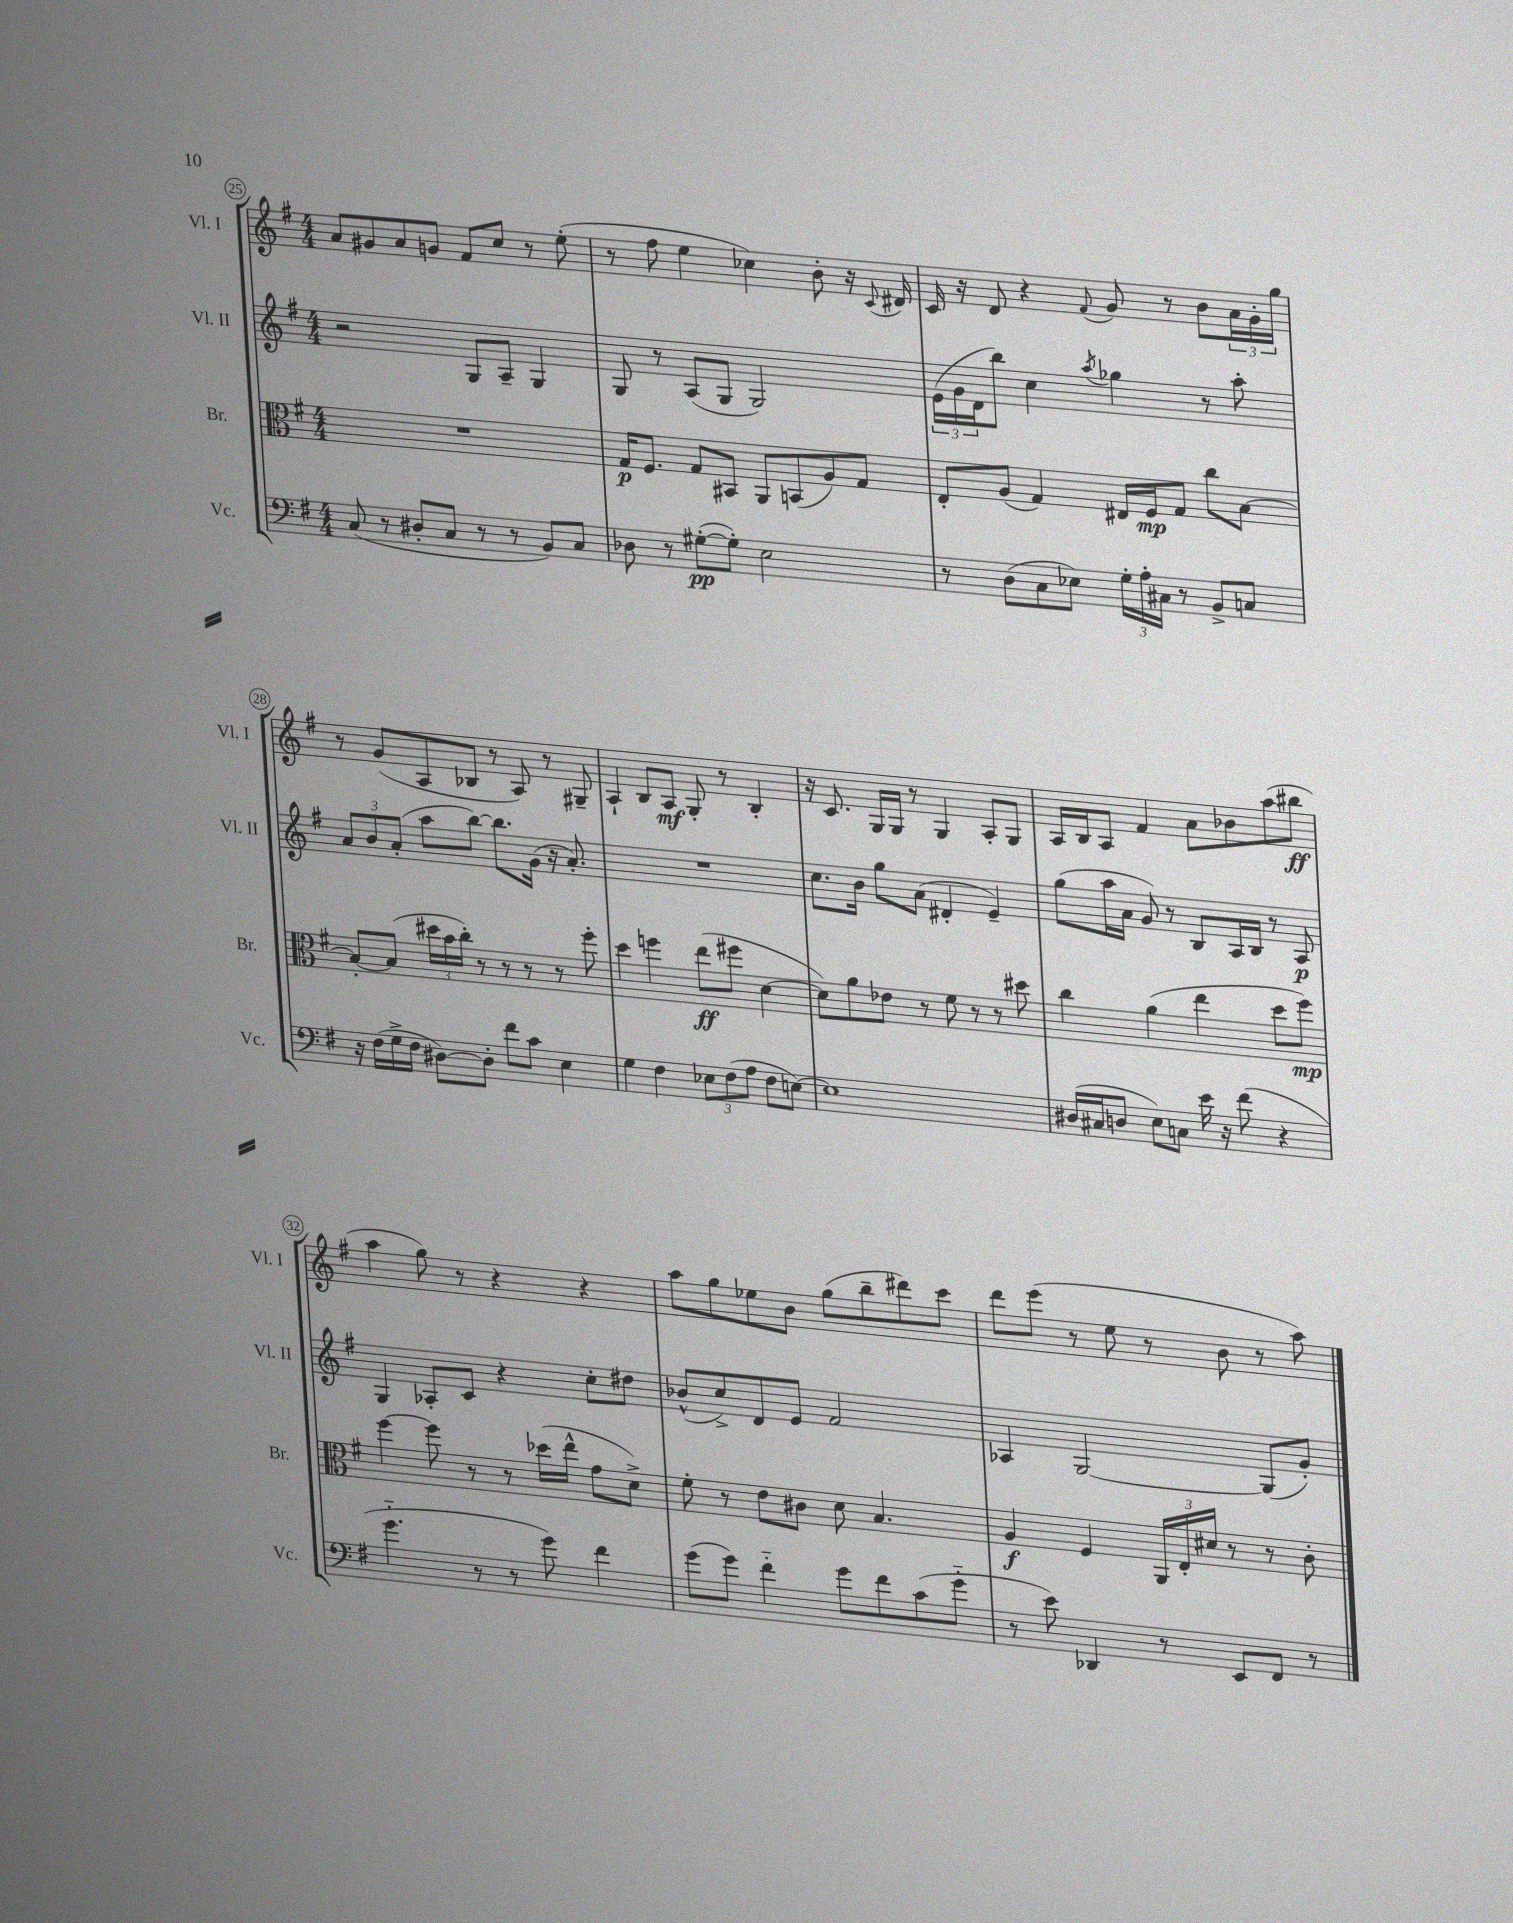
<<
\new StaffGroup <<
\new Staff = "s0" \with { instrumentName = "Vl. I" shortInstrumentName = "Vl. I" } {
    \clef treble \key g \major \numericTimeSignature \time 4/4
    a'8 gis'8 a'8 g'8 fis'8 c''8 r8 e''8-.( |
    r8 fis''8 e''4 ces''4) b'8-. r16 \appoggiatura { c'8 } dis'16 |
    c'16 r16 d'8 r4 \appoggiatura { fis'8 } g'8 r8 b'8 \tuplet 3/2 { a'16 g'16-. g''16 } |
    r8 g'8( a8 bes8 r8 a8) r8 gis8-- |
    a4-! b8 a8\mf g8-. r8 b4-. |
    r16 c'8. g16 g16 r8 g4 a8-. g8 |
    a16 b16 a8 fis'4 a'8 bes'8 a''8( bis''8\ff |
    a''4 g''8) r8 r4 r4 |
    a''8 g''8 ees''8 b'8 g''8( b''8-- dis'''8) c'''8 |
    d'''8 e'''8( r8 e''8 r8 b'8 r8 a''8) \bar "|." |
}
\new Staff = "s1" \with { instrumentName = "Vl. II" shortInstrumentName = "Vl. II" } {
    \clef treble \key g \major \numericTimeSignature \time 4/4
    r2 g8 a8-- g4 |
    g8 r8 a8( g8 g2) |
    \tuplet 3/2 { e'16( g'16 d'16 } b''8) c''4 \acciaccatura { a''8 } ges''4 r8 a''8-. |
    \tuplet 3/2 { a'8 b'8 a'8-.( } a''8 b''8~) b''8. g'16( r16 a'8.-.) |
    R1 |
    c''8. b'16 g''8 a'8( dis'4-. e'4--) |
    g''8( a''16 a'16 g'8) r8 b8 a16 b16 r8 a8\p |
    g4 aes8-. c'8 r4 c''8-. dis''8 |
    bes'8-^( c''8->) d'8 e'8 fis'2 |
    aes4 g2~ g8( g'8-.) \bar "|." |
}
\new Staff = "s2" \with { instrumentName = "Br." shortInstrumentName = "Br." } {
    \clef alto \key g \major \numericTimeSignature \time 4/4
    R1 |
    g16\p fis8. g8 bis,8 a,8 b,8( a8) g8 |
    e8-. a8( g4) eis16 fis16\mp g8 c''8 b8~ |
    b8~-. b8( \tuplet 3/2 { dis''16 b'16 c''16-.) } r8 r8 r8 r8 fis''8-. |
    d''4 f''4 e''8\ff( fis''8 d'4~ |
    d'8) a'8 ees'8 r8 fis'8 r8 r8 dis''8 |
    c''4 a'4( e''4 d''8 fis''8\mp) |
    fis''4~ fis''8 r8 r8 des''16( e''16-^ g'8 d'8->) |
    fis'8-. r8 e'8 cis'8 d'8 b4. |
    a4\f fis4 \tuplet 3/2 { a,16 e16-. dis'16 } r8 r8 c'8-. \bar "|." |
}
\new Staff = "s3" \with { instrumentName = "Vc." shortInstrumentName = "Vc." } {
    \clef bass \key g \major \numericTimeSignature \time 4/4
    c8( r8 dis8-. c8 r8 r8 b,8) c8 |
    des8 r8 gis8~-.\pp( gis8-.) e2 |
    r8 d8( c8 ees8) \tuplet 3/2 { g16-. a16-. cis16 } r8 b,8-> c8 |
    r16 fis16( g16-> fis16 dis8~) dis8-. fis'8 c'8 e4 |
    g4 fis4 \tuplet 3/2 { ees8 fis8( a8 } fis8 e8~) |
    e1 |
    dis16( cis16 d8 e8) c8 e'16 r16 fis'8( r4 |
    g'4.-_ r8 r8 g'8) fis'4 |
    g'8( g'8) fis'4-_ g'8 fis'8 c'8( g'8-_ |
    r8 e'8) des,4 r8 e,8 fis,8 r8 \bar "|." |
}
>>
>>
\layout { \context { \Score currentBarNumber = #25 \override BarNumber.stencil = #(make-stencil-circler 0.1 0.3 ly:text-interface::print) } }
